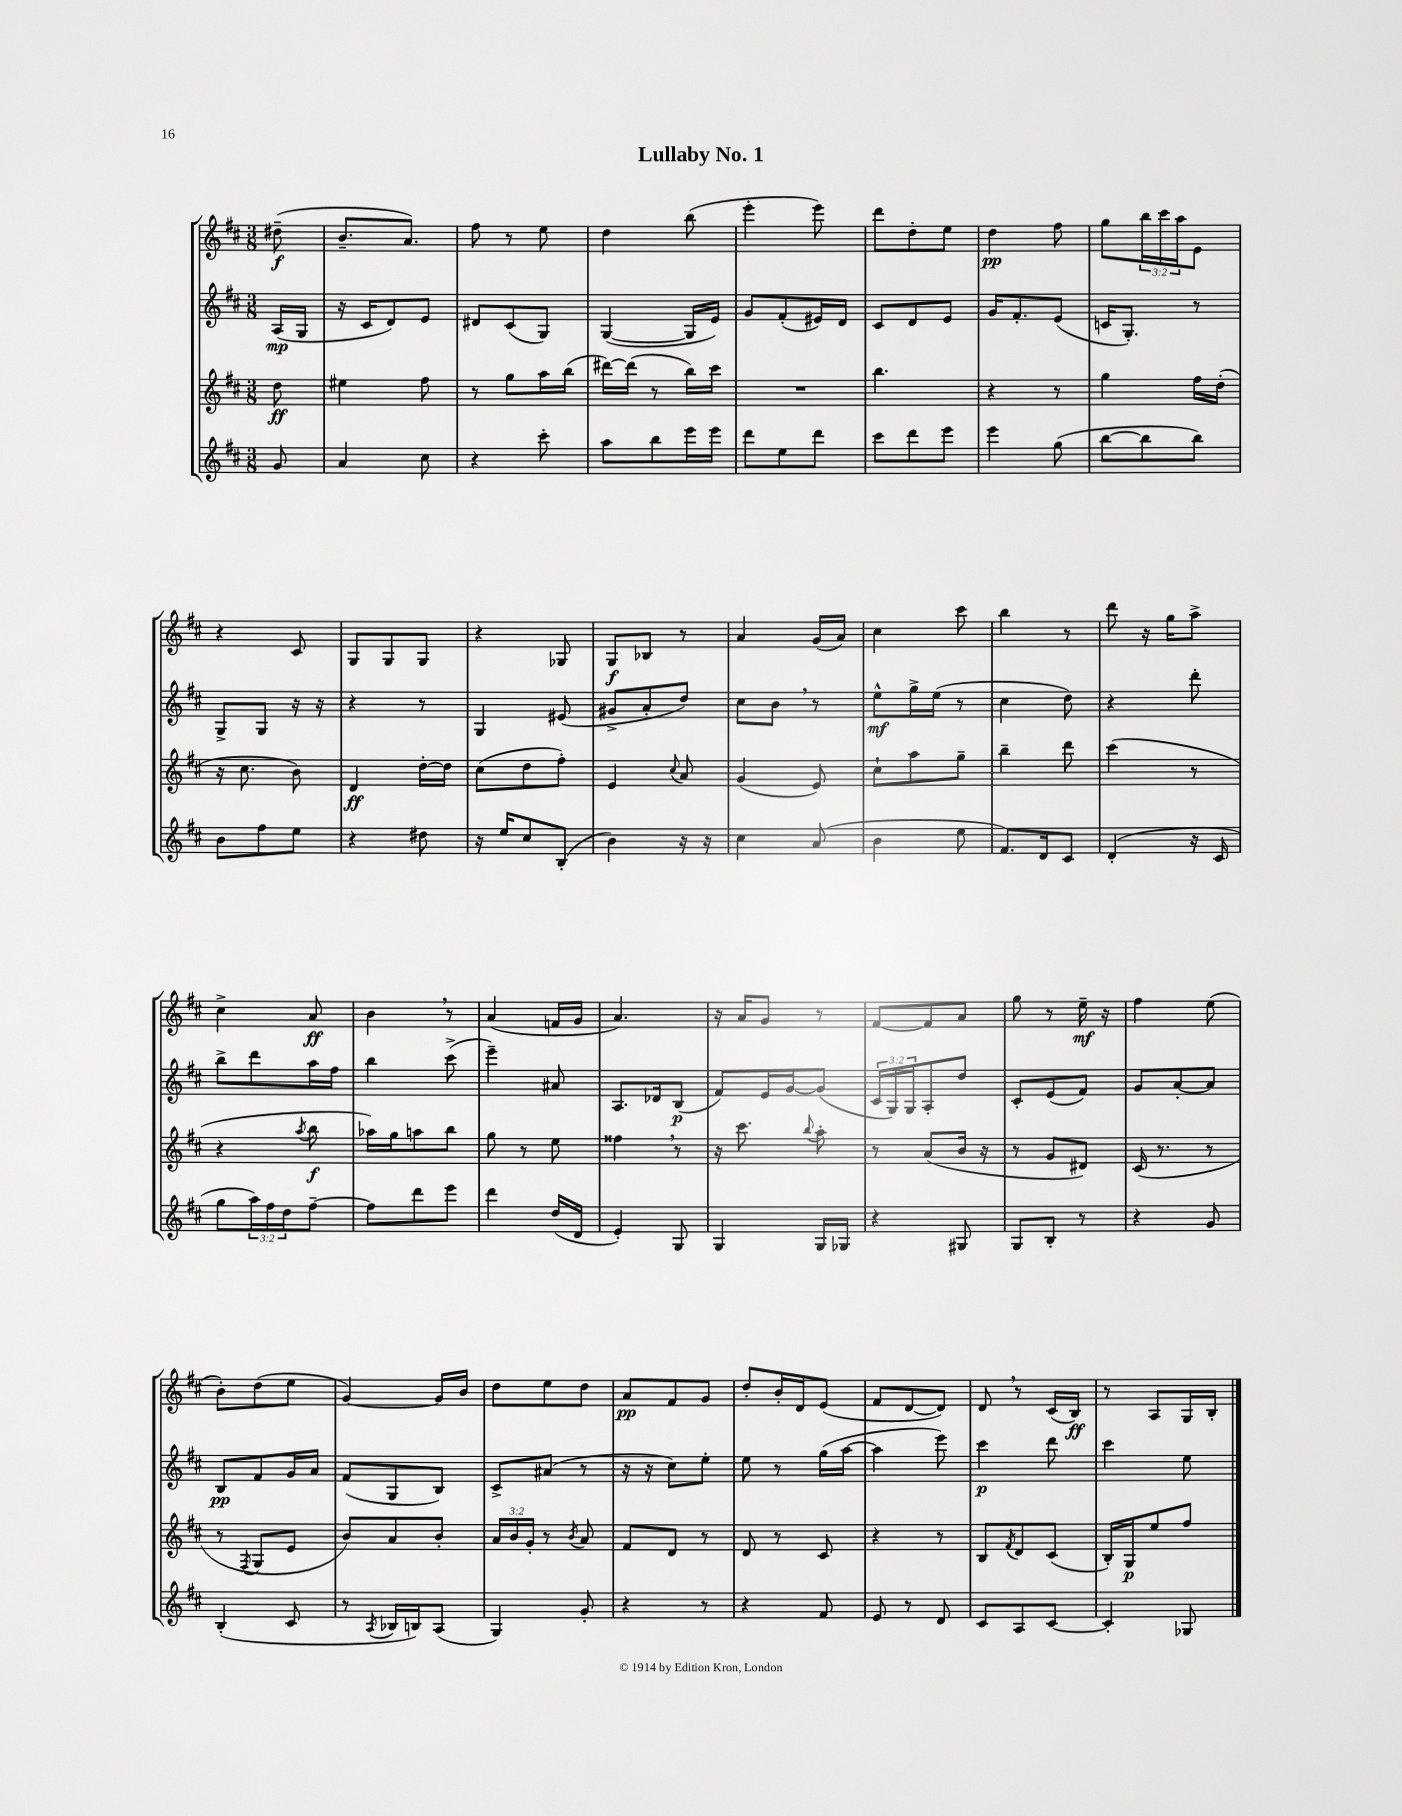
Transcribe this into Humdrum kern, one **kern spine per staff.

**kern	**kern	**dynam	**kern	**dynam	**kern	**dynam
*part4	*part3	*part3	*part2	*part2	*part1	*part1
*staff4	*staff3	*staff3	*staff2	*staff2	*staff1	*staff1
*clefG2	*clefG2	*	*clefG2	*	*clefG2	*
*k[f#c#]	*k[f#c#]	*	*k[f#c#]	*	*k[f#c#]	*
*M3/8	*M3/8	*	*M3/8	*	*M3/8	*
=	=	=	=	=	=	=
8g/	8dd\	ff	(16A/LL	mp	(8dd#X~\	f
.	.	.	16G/JJ	.	.	.
=1	=1	=1	=1	=1	=1	=1
4a/	4ee#X\	.	16r	.	8.b~/L	.
.	.	.	16c#/KL	.	.	.
.	.	.	8d/)	.	.	.
.	.	.	.	.	8.a/J)	.
8cc#\	8ff#\	.	8e/J	.	.	.
=2	=2	=2	=2	=2	=2	=2
4r	8r	.	8d#X/L	.	8ff#\	.
.	8gg\L	.	(8c#/	.	8r	.
8ccc#'\	16aa\L	.	8G/J)	.	8ee\	.
.	(16bb\JJ	.	.	.	.	.
=3	=3	=3	=3	=3	=3	=3
8aa\L	[16ddd#X\LL)	.	([4G/	.	4dd\	.
.	(16ddd#\JJ]	.	.	.	.	.
8bb\	8r	.	.	.	.	.
16eee\L	16bb\LL)	.	16G/LL]	.	(8bb\	.
16eee\JJ	16ccc#\JJ	.	16e/JJ)	.	.	.
=4	=4	=4	=4	=4	=4	=4
8ddd\L	4.r	.	8g/L	.	4eee'\	.
8ee\	.	.	(8f#'/	.	.	.
8ddd\J	.	.	16e#X/L)	.	8eee\)	.
.	.	.	16d/JJ	.	.	.
=5	=5	=5	=5	=5	=5	=5
8ccc#\L	4.bb\	.	8c#/L	.	8ddd\L	.
8ddd\	.	.	8d/	.	8dd'\	.
8eee\J	.	.	8e/J	.	8ee\J	.
=6	=6	=6	=6	=6	=6	=6
4eee\	4r	.	16g/KL	.	4dd\	pp
.	.	.	8.f#'/	.	.	.
(8gg\	8r	.	(8e/J	.	8ff#\	.
=7	=7	=7	=7	=7	=7	=7
[8bb\L	4gg\	.	16cn/KL	.	8gg\L	.
.	.	.	8.G'/J)	.	.	.
8bb\]	.	.	.	.	24bb\L	.
.	.	.	.	.	24ccc#\	.
.	.	.	.	.	24aa\J	.
8bb\J)	16ff#\LL	.	8r	.	8e\J	.
.	(16dd'\JJ	.	.	.	.	.
!!LO:LB:g=z
=8	=8	=8	=8	=8	=8	=8
8b\L	16r	.	8G^/L	.	4r	.
.	8.cc#\	.	.	.	.	.
8ff#\	.	.	8G/J	.	.	.
8ee\J	8b\)	.	16r	.	8c#/	.
.	.	.	16r	.	.	.
=9	=9	=9	=9	=9	=9	=9
4r	4d/	ff	4r	.	8G/L	.
.	.	.	.	.	8G/	.
8dd#X\	[16dd'\LL	.	8r	.	8G/J	.
.	16dd\JJ]	.	.	.	.	.
=10	=10	=10	=10	=10	=10	=10
16r	(8cc#\L	.	4G/	.	4r	.
16ee/KL	.	.	.	.	.	.
8cc#/	8dd\	.	.	.	.	.
(8B'/J	8ff#'\J)	.	(8e#X/	.	8G-X/	.
=11	=11	=11	=11	=11	=11	=11
4b\)	4e/	.	8g#X^/L	.	8G/L	f
.	.	.	8a'/	.	8B-X/J	.
.	8qqcc#/	.	.	.	.	.
16r	8a/	.	8dd/J)	.	8r	.
16r	.	.	.	.	.	.
=12	=12	=12	=12	=12	=12	=12
4cc#\	(4g/	.	8cc#\L	.	4a/	.
.	.	.	8b,\J	.	.	.
(8a/	8e/)	.	8r	.	(16g/LL	.
.	.	.	.	.	16a/JJ)	.
=13	=13	=13	=13	=13	=13	=13
4b\	8cc#`\L	.	8ee^^\L	mf	4cc#\	.
.	8aa\	.	16gg^\L	.	.	.
.	.	.	(16ee\JJ	.	.	.
8ee\	8gg~\J	.	8r	.	8ccc#\	.
=14	=14	=14	=14	=14	=14	=14
8.f#/L)	4bb~\	.	4cc#\	.	4bb\	.
16d/k	.	.	.	.	.	.
8c#/J	8ddd\	.	8dd\)	.	8r	.
=15	=15	=15	=15	=15	=15	=15
(4d'/	(4ccc#\	.	4r	.	8ddd\	.
.	.	.	.	.	16r	.
.	.	.	.	.	16gg\KL	.
16r	8r	.	8ddd'\	.	8aa^\J	.
16c#/	.	.	.	.	.	.
!!LO:LB:g=z
=16	=16	=16	=16	=16	=16	=16
8gg\L	4r	.	8bb^\L	.	4cc#^\	.
24aa\L)	.	.	8ddd\	.	.	.
24ff#\	.	.	.	.	.	.
24dd\J	.	.	.	.	.	.
.	8qaa/	.	.	.	.	.
[8ff#~\J	8bb\	f	16aa\L	.	8a/	ff
.	.	.	16ff#\JJ	.	.	.
=17	=17	=17	=17	=17	=17	=17
8ff#\L]	16aa-X\LL)	.	4bb\	.	4b,\	.
.	16gg\J	.	.	.	.	.
8ddd\	8aan\	.	.	.	.	.
8eee\J	8bb\J	.	(8ccc#^\	.	8r	.
=18	=18	=18	=18	=18	=18	=18
4ddd\	8gg\	.	4eee~\)	.	(4a/	.
.	8r	.	.	.	.	.
(16dd/LL	8ee\	.	8a#X/	.	16fn/LL	.
16d/JJ	.	.	.	.	16g/JJ	.
=19	=19	=19	=19	=19	=19	=19
4e'/)	4ff##X,\	.	8.A/L	.	4.a/)	.
.	.	.	16d-X/k	.	.	.
8G/	8r	.	(8B/J	p	.	.
=20	=20	=20	=20	=20	=20	=20
4G/	16r	.	8f#/L)	.	16r	.
.	8.ccc#\	.	.	.	16a/KL	.
.	.	.	16e/L	.	8g/J	.
.	.	.	[16g/J	.	.	.
.	8qqbb/	.	.	.	.	.
16G/LL	8aa'\	.	(8g/J]	.	8r	.
16G-X/JJ	.	.	.	.	.	.
=21	=21	=21	=21	=21	=21	=21
4r	8r	.	24c#/LL	.	[8f#/L	.
.	.	.	24G/)	.	.	.
.	.	.	24G/J	.	.	.
.	(8a/L	.	8A'/	.	8f#/]	.
8G#X/	16b/Jk	.	8dd/J	.	8a/J	.
.	16r	.	.	.	.	.
=22	=22	=22	=22	=22	=22	=22
8G/L	8r	.	8c#'/L	.	8gg\	.
8B'/J	8g/L	.	(8e/	.	8r	.
8r	8d#X/J)	.	8f#/J)	.	16ee~\	mf
.	.	.	.	.	16r	.
=23	=23	=23	=23	=23	=23	=23
4r	(16c#/	.	8g/L	.	4ff#\	.
.	8.r	.	.	.	.	.
.	.	.	[8a'/	.	.	.
8g/	8r	.	8a/J]	.	(8ee\	.
!!LO:LB:g=z
=24	=24	=24	=24	=24	=24	=24
(4B'/	8r	.	8B/L	pp	8b'\L)	.
.	8qF#/	.	.	.	.	.
.	8G/L	.	8f#/	.	(8dd\	.
8c#/	8e/J	.	16g/L	.	8ee\J	.
.	.	.	16a/JJ	.	.	.
=25	=25	=25	=25	=25	=25	=25
8r	8b/L)	.	(8f#/L	.	[4g/)	.
8qA/	.	.	.	.	.	.
16B-X/LL	8a/	.	8G/	.	.	.
16Bn/J)	.	.	.	.	.	.
(8A/J	8b'/J	.	8B/J)	.	16g/LL]	.
.	.	.	.	.	16b/JJ	.
=26	=26	=26	=26	=26	=26	=26
4G/)	24a/LL	.	8c#^/L	.	8dd\L	.
.	24b/	.	.	.	.	.
.	24g'/JJ	.	.	.	.	.
.	8r	.	(8a#X/J	.	8ee\	.
.	8qb/	.	.	.	.	.
8g'/	8a/	.	8r	.	8dd\J	.
=27	=27	=27	=27	=27	=27	=27
4r	8f#/L	.	16r	.	8a/L	pp
.	.	.	16r	.	.	.
.	8d/J	.	8cc#\L)	.	8f#/	.
8r	8r	.	8ee'\J	.	8g/J	.
=28	=28	=28	=28	=28	=28	=28
4r	8d/	.	8ee\	.	8dd'/L	.
.	8r	.	8r	.	16b'/L	.
.	.	.	.	.	16d/J	.
8f#/	8c#/	.	(16gg\LL	.	(8e/J	.
.	.	.	[16aa\JJ	.	.	.
=29	=29	=29	=29	=29	=29	=29
8e/	4r	.	4aa\]	.	8f#/L	.
8r	.	.	.	.	[8d/	.
8d/	8r	.	8eee\)	.	8d/J])	.
=30	=30	=30	=30	=30	=30	=30
8c#/L	8B/L	.	4ccc#\	p	8d,/	.
.	8qf#/	.	.	.	.	.
8A/	8d/	.	.	.	8r	.
[8c#/J	(8c#/J	.	8ddd\	.	(16c#/LL	.
.	.	.	.	.	16B/JJ)	ff
=31	=31	=31	=31	=31	=31	=31
4c#'/]	16B'/LL)	.	4ccc#\	.	8r	.
.	16G/J	p	.	.	.	.
.	8ee/	.	.	.	8A/L	.
8G-X/	8ff#/J	.	8ee\	.	16G/L	.
.	.	.	.	.	16B'/JJ	.
==	==	==	==	==	==	==
*-	*-	*-	*-	*-	*-	*-
